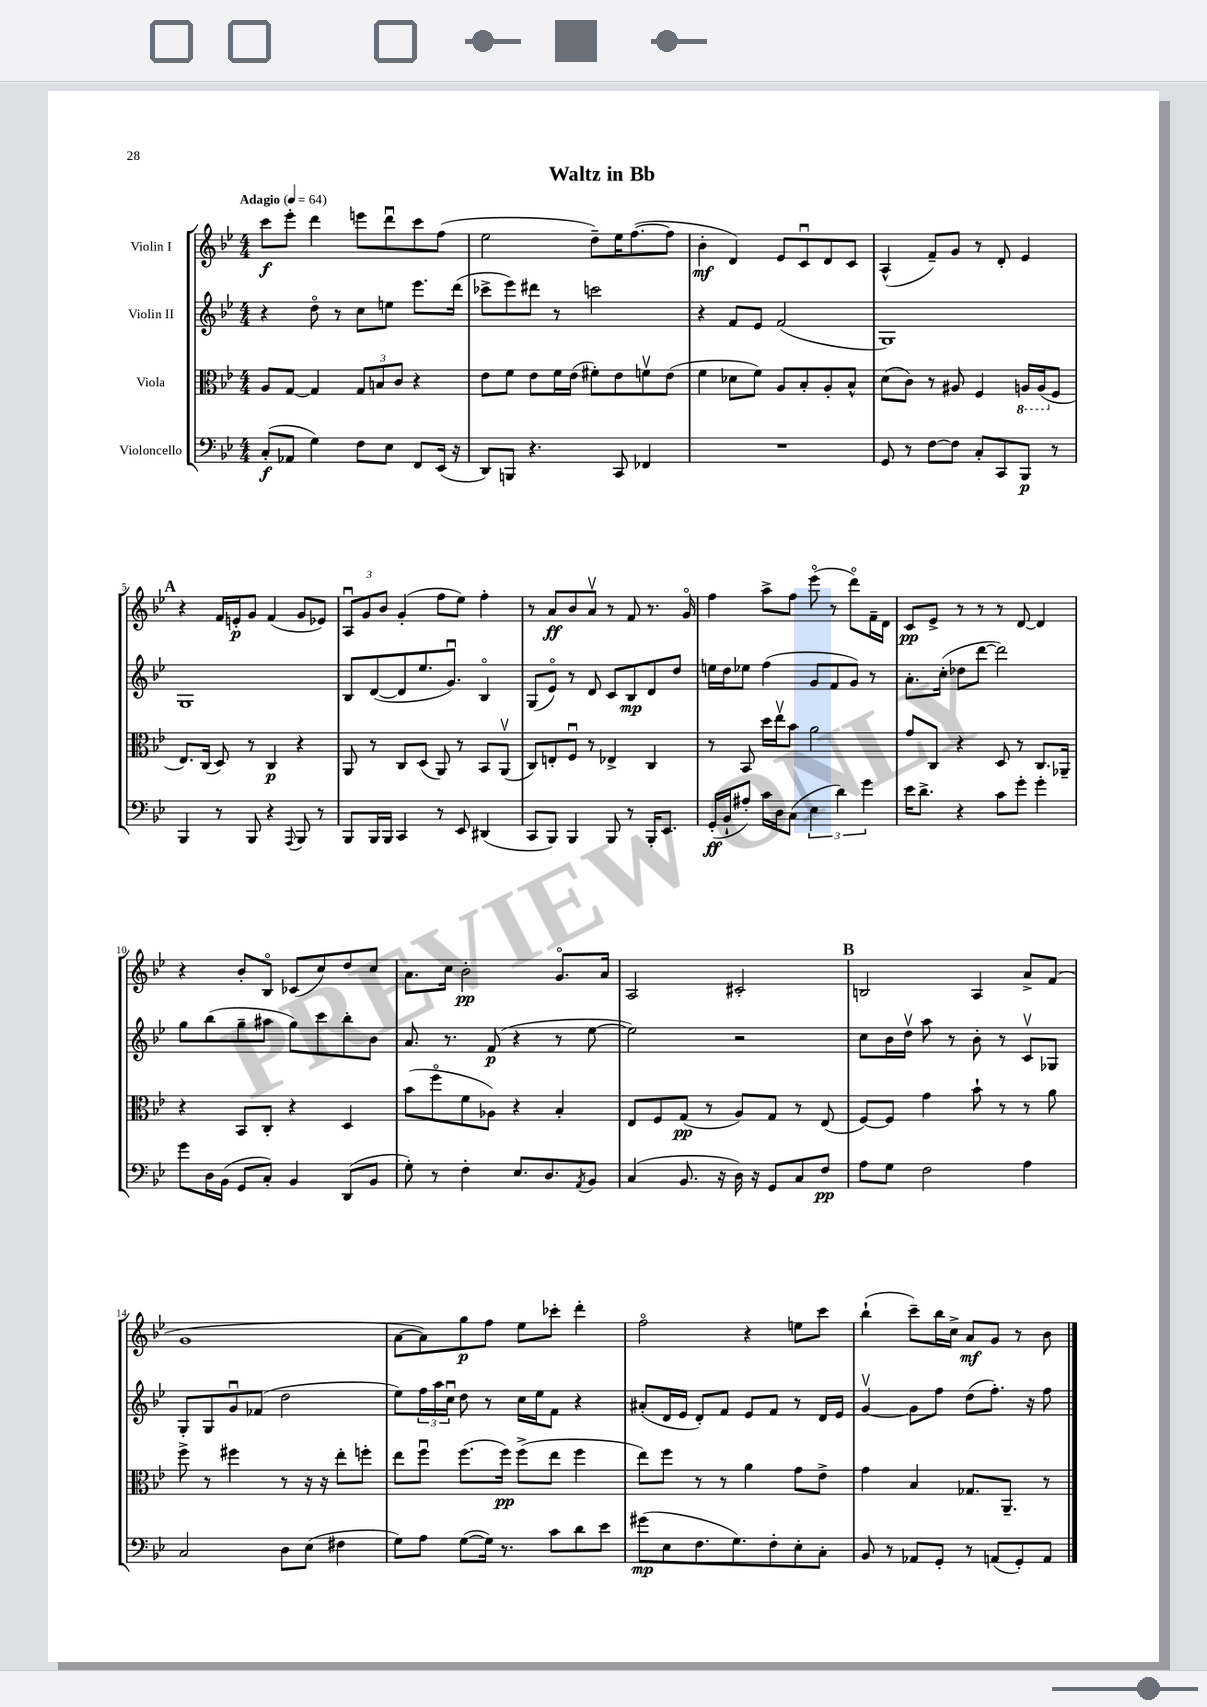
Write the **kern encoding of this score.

**kern	**kern	**kern	**kern
*staff4	*staff3	*staff2	*staff1
*clefF4	*clefC3	*clefG2	*clefG2
*k[b-e-]	*k[b-e-]	*k[b-e-]	*k[b-e-]
*M4/4	*M4/4	*M4/4	*M4/4
*MM64	*MM64	*MM64	*MM64
(8C'	8A	4r	8ccc
8AA-	[8G	.	8eee-'
4G)	4G]	8ddo	4ddd
.	.	8r	.
8F	12G	8cc	8eee
.	12B	.	.
8E-	.	8ee	8dddu
.	12c	.	.
8FF	4r	8.eee-	8ccc
(16EE-	.	.	(8ff
16r	.	(16ddd	.
=	=	=	=
8DD)	8e-	8ccc-^	2ee-
8BBB	8f	8eee-)	.
4.r	8e-	8ddd#	.
.	16f	8r	.
.	(16e-	.	.
.	8f#')	2ccc	8dd~)
8CC	8e-	.	16ee-
.	.	.	([8.ff
4FF-	8fv	.	.
.	(8e-	.	8ff]
=	=	=	=
1r	4f	4r	4b-'
.	8d-	8f	4d)
.	8f)	8e-	.
.	8A	(2f	8e-
.	8B-'	.	8cu
.	8A'	.	8d
.	8B-^^	.	8c
=	=	=	=
8GG	(8d	1G)	(4A^^
8r	8c)	.	.
[8F	8r	.	8f~)
8F]	8A#	.	8g
8C'	4F	.	8r
8CC	.	.	8d'
8BBB-	16AA	.	4e-
.	(16AA	.	.
8r	8F	.	.
=	=	=	=
4BBB-	8.E-)	1G	4r
.	(16C	.	.
8r	8D)	.	16f
.	.	.	16e'
8BBB-	8r	.	8g
4r	4C	.	(4f
8qqAAA	.	.	.
8BBB-	4r	.	8g
8r	.	.	8e-)
=	=	=	=
8BBB-	8AA	8B-	12Au
.	.	.	12g
16BBB-	8r	([8d	.
.	.	.	12b-
16BBB-	.	.	.
4CC	8C	8d]	(4g'
.	(8D	8.ee-	.
8r	8AA)	.	8ff
.	.	8.gu)	.
8EE-	8r	.	8ee-)
(4DD#	8BB-	4B-o	4ff'
.	(8AAv	.	.
=	=	=	=
8CC	8C)	(8G	8r
8BBB-)	8E'	8e-o)	8a
4BBB-	8Fu	8r	8b-
.	8r	8d	8av
8BBB-	4E-^	8c	8r
8r	.	8B-	8f
16BBB-'	4C	8d	8.r
8.EE-	.	.	.
.	.	8dd	.
.	.	.	16go
=	=	=	=
(16GG'	8r	16ee	4ff
16BB-`	.	16dd	.
8A#')	8BB-	8ee-	.
16c	16dd	(4ff	8aa^
16D	16ee-v	.	.
(8C	8b-	.	8ff
6E-	2a	8g	(8eee-o
.	.	8f	8r
6d)	.	.	.
.	.	8g)	8dddo)
6g	.	.	.
.	.	8r	16f~
.	.	.	16d
=	=	=	=
16e-	8g	8.a'	8c
8.d^	.	.	.
.	8C	.	8e-^
.	.	(16cc'	.
4r	4r	8dd-	8r
.	.	[8ddd	8r
8c	8D	2ddd])	8r
8g'	8r	.	[8d
4g'	8.C	.	4d]
.	16AA-~	.	.
=	=	=	=
8g	4r	8gg	4r
16D	.	(8bb-	.
(16BB-	.	.	.
8GG	8BB-	8gg~	8b-'
8C')	8C'	8aa#	8B-o
4BB-	4r	8gg)	(8c-
.	.	8ccc	8cc)
(8DD	4D	8bb-'	8dd
8BB-	.	8b-	8cc
=	=	=	=
8G')	(8b-	8.a	8.a
8r	8ffo	.	.
.	.	8.r	16cc
4F'	8f	.	2b-'
.	8A-)	(8f	.
8.E-	4r	4r	.
8.D	.	.	.
.	4B-'	8r	8.go
8qAA	.	.	.
8BB-	.	[8ee-	.
.	.	.	16a
=	=	=	=
(4C	8E-	2ee-])	2A
.	8F	.	.
8.BB-	(8G	.	.
.	8r	.	.
16r	.	.	.
16D)	8A)	2r	2c#'
16r	.	.	.
8GG	8G	.	.
8C	8r	.	.
8F	(8E-	.	.
=	=	=	=
8A	[8F)	8cc	2B
8G	8F]	16b-	.
.	.	16ddv	.
2F	4g	8aa	.
.	.	8r	.
.	8b-`	8b-'	4A
.	8r	8r	.
4A	8r	8cv	8a^
.	8a	8G-	(8f
=	=	=	=
2C	8ff^	8G'	1g
.	8r	8G	.
.	4ff#	8gu	.
.	.	(8f-	.
8D	8r	2dd	.
(8E-	16r	.	.
.	16r	.	.
4F#	8ee-'	.	.
.	8ff'	.	.
=	=	=	=
8G)	8ee-	8ee-)	[8a
8A	8ffu	24ff	8a])
.	.	24aa	.
.	.	24ccu	.
([8G	(8.ff	8dd	8gg
16G])	.	8r	8ff
8.r	16ff)	.	.
.	(8ff^	16cc	8ee-
.	.	16ee-	.
8c	8ee-	8f	8ccc-'
8d	4ff	4r	4ddd'
8e-	.	.	.
=	=	=	=
(8g#	8ee-)	(8a#'	2ffo
8E-	8ff	16d	.
.	.	16e-	.
8.F	8r	8d')	.
.	8r	8f	.
8.G)	.	.	.
.	4a	8e-	4r
8F'	.	8f	.
8E-'	8g	8r	8ee
8C'	8e-^	16d	8ccc
.	.	16e-	.
=	=	=	=
8BB-	4g	[4gv	(4bb-`
8r	.	.	.
8AA-	4B-	8g]	8ccc~)
8GG'	.	8ff	16bb-
.	.	.	16cc^
8r	8.G-	(8dd	8a
(8AA	.	8.ff')	8g
.	8.AA~	.	.
8GG')	.	.	8r
.	.	16r	.
8AA	8r	8ff	8b-
==	==	==	==
*-	*-	*-	*-
